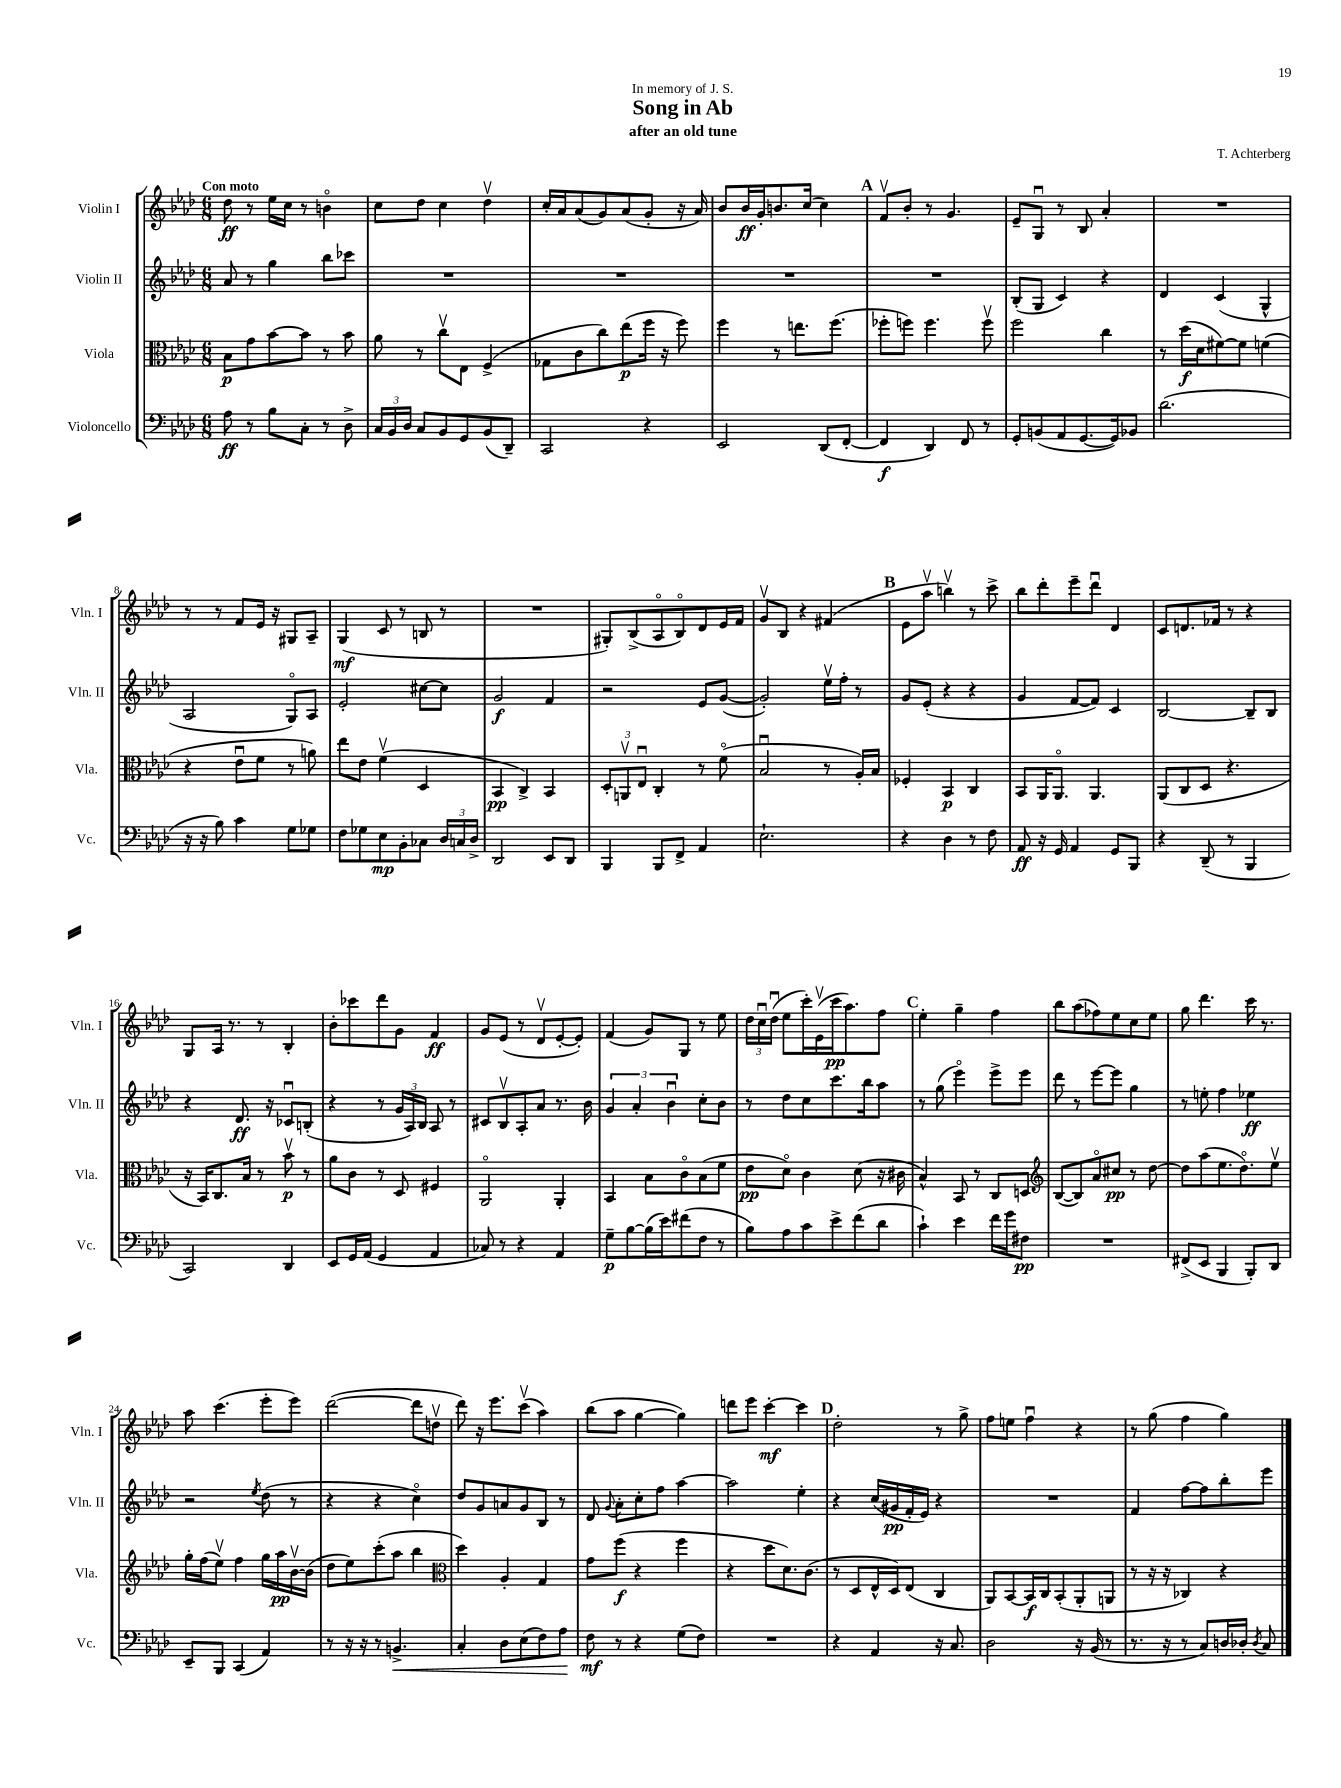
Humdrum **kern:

**kern	**kern	**kern	**kern
*staff4	*staff3	*staff2	*staff1
*clefF4	*clefC3	*clefG2	*clefG2
*k[b-e-a-d-]	*k[b-e-a-d-]	*k[b-e-a-d-]	*k[b-e-a-d-]
*M6/8	*M6/8	*M6/8	*M6/8
8A-\	8B-\L	8a-/	8dd-\
8r	8g\	8r	8r
8B-\L	[8b-\	4gg\	16ee-\LL
.	.	.	16cc\JJ
8C'\J	8b-\]J	.	8r
8r	8r	8bb-\L	4bo\
8D-^\	8b-\	8ccc-\J	.
=	=	=	=
24C/LL	8a-\	2.r	8cc\L
24BB-/	.	.	.
24D-/JJ	.	.	.
8C/L	8r	.	8dd-\J
8BB-/	8ccv\L	.	4cc\
8GG/	8E-\J	.	.
(8BB-/	(4F^/	.	4dd-v\
8DD-~/J)	.	.	.
=	=	=	=
2CC/	8G-\L	2.r	16cc'/LL
.	.	.	16a-/J
.	8c\	.	(8a-/
.	8cc\)	.	8g/)
.	(8ee-\	.	(8a-/
4r	16ff\Jk	.	8g'/J
.	16r	.	.
.	8ff\)	.	16r
.	.	.	16a-/)
=	=	=	=
2EE-/	4ff\	2.r	8b-/L
.	.	.	16b-/L
.	.	.	16g'/J
.	8r	.	8.b/
.	8.ee\L	.	.
.	.	.	(16cc/Jk
(8DD-/L	.	.	4cc\)
.	(8.ff\J	.	.
[8FF'/J	.	.	.
=	=	=	=
4FF/]	8ff-'\L	2.r	8fv/L
.	8ff\J)	.	8b-'/J
4DD-/)	4.ff\	.	8r
.	.	.	4.g/
8FF/	.	.	.
8r	8ffv\	.	.
=	=	=	=
8GG'/L	2ff\	(8B-'/L	8e-~/L
(8BB/	.	8G/J	8Gu/J
8AA-/	.	4c/)	8r
[8.GG/	.	.	8B-/
.	4cc\	4r	4a-'/
16GG/]k)	.	.	.
8BB-/J	.	.	.
=	=	=	=
(2.d-\	8r	4d-/	2.r
.	(16dd-\LL	.	.
.	16d-\J	.	.
.	[8f#\)	(4c/	.
.	8f#\]J	.	.
.	(4f\	4G^^/	.
=	=	=	=
16r	4r	2A-/	8r
16r	.	.	.
8B-\)	.	.	8r
4c\	8e-u\L	.	8f/L
.	8f\J	.	16e-/Jk
.	.	.	16r
8G\L	8r	8Go/L)	8G#/L
8G-\J	8a\)	8A-/J	8A-~/J
=	=	=	=
8F\L	8ee-\L	2e-'/	(4G/
8G-\	8e-\J	.	.
8E-\	(4fv\	.	8c/
8BB-'\	.	.	8r
8C-\J	4D-/	[8cc#\L	8B/
24D-/LL	.	8cc#\]J	8r
24C/	.	.	.
24D-^/JJ	.	.	.
=	=	=	=
2DD-/	4BB-/	2g/	2.r
.	4C^/)	.	.
8EE-/L	4BB-/	4f/	.
8DD-/J	.	.	.
=	=	=	=
4BBB-/	12D-'/L	2r	8G#'/L)
.	12AAv/	.	.
.	.	.	(8B-^/
.	12E-u/J	.	.
8BBB-/L	4C'/	.	8A-o/
8FF^/J	.	.	8B-o/)
4AA-/	8r	8e-/L	8d-/
.	(8fo\	([8g/J	16e-/L
.	.	.	16f/JJ
=	=	=	=
2.E-`\	2B-u/	2g'/])	8gv/L
.	.	.	8B-/J
.	.	.	4r
.	8r	16ee-v\LL	(4f#/
.	.	16ff'\JJ	.
.	16A-'/LL)	8r	.
.	16B-/JJ	.	.
=	=	=	=
4r	4F-'/	8g/L	8e-\L
.	.	(8e-'/J	8aa-v\J
4D-\	4BB-/	4r	4bbv\)
8r	4C/	4r	8r
8F\	.	.	8ccc^\
=	=	=	=
8AA-/	8BB-/L	4g/	8bb-\L
16r	16AA-/K	.	8ddd-'\
16GG/	8.AA-o/J	.	.
4AA-/	.	[8f/L	8eee-~\
.	4.AA-/	8f/]J)	8ddd-u\J
8GG/L	.	4c/	4d-/
8BBB-/J	.	.	.
=	=	=	=
4r	(8AA-/L	[2B-/	8c/L
.	8C/	.	8.d/
(8DD-~/	8D-/J	.	.
.	.	.	16f-/Jk
8r	4.r	.	8r
4BBB-/	.	8B-~/]L	4r
.	.	8B-/J	.
=	=	=	=
2CC/)	16r	4r	8G/L
.	16BB-/LK)	.	.
.	8.C/	.	16A-/Jk
.	.	.	8.r
.	.	8.d-/	.
.	16B-/Jk	.	.
.	8r	.	8r
.	.	16r	.
4DD-/	8b-v\	8c-u/L	4B-'/
.	8r	(8B'/J	.
=	=	=	=
8EE-/L	8a-\L	4r	8b-'\L
16GG/L	8c\J	.	8ccc-\
(16AA-/JJ	.	.	.
4GG/	8r	8r	8ddd-\
.	8D-/	24g/LL	8g\J
.	.	24A-/)	.
.	.	24B-/JJ	.
4AA-/	4F#/	8A-/	4f/
.	.	8r	.
=	=	=	=
8C-/)	2AA-o/	8c#/L	8g/L
8r	.	8B-v/	(8e-/J
4r	.	8A-'/	8r
.	.	8a-/J	8d-v/L
4AA-/	4AA-'/	8.r	[8e-'/
.	.	.	8e-'/]J)
.	.	16b-\	.
=	=	=	=
8G~\L	4BB-/	6g/	(4f/
[8B-\	.	.	.
.	.	6a-'/	.
(16B-\]L	8B-\L	.	8g/L)
16e-\J)	.	.	.
.	.	6b-u\	.
(8f#\	8co\	.	8G/J
8F\J	(8B-\	8cc'\L	8r
8r	8f\J	8b-\J	8ee-\
=	=	=	=
8B-\L)	8e-\L	8r	24dd-\LL
.	.	.	24ccu\
.	.	.	(24dd-u\JJ
8A-\	8d-o\J)	8dd-\L	8ee-\L
8c\	4c\	8cc\	16ccc'\L)
.	.	.	(16e-v\
8e-^\	.	8.ccc\	16ccc\J
.	.	.	8.aa-\)
(8f\	(8d-\	.	.
.	.	16bb-\k	.
8d-\J	16r	8aa-\J	8ff\J
.	16c#\	.	.
=	=	=	=
4c`\)	4B-^^/)	8r	4ee-'\
.	.	(8gg\	.
4e-\	8BB-/	4eee-o\)	4gg~\
.	8r	.	.
16f\LL	8C/L	8eee-^\L	4ff\
16g\J	.	.	.
8F#\J	8D/J	8eee-\J	.
=	=	=	=
*	*clefG2	*	*
2.r	([8B-/L	8ddd-\	8bb-\L
.	8B-/])	8r	(8aa-\
.	8a-o/	[8eee-\L	8ff-\)
.	8cc#/J	8eee-\]J	8ee-\
.	8r	4gg\	8cc\
.	[8dd-\	.	8ee-\J
=	=	=	=
(8FF#^/L	8dd-\]L	8r	8gg\
8EE-/J	(8aa-\	8ee'\	4.ddd-\
4BBB-/	8.ee-\	4ff\	.
.	8.dd-o\)	.	.
8BBB-'/L)	.	4ee-\	16ccc\
.	.	.	8.r
8DD-/J	8ee-v\J	.	.
=	=	=	=
8EE-~/L	16gg'\LL	2r	8aa-\
.	(16ff\J	.	.
8BBB-/J	8ee-v\J)	.	(4.ccc\
(4CC/	4ff\	.	.
.	.	8qee-/	.
4AA-/)	16gg\LL	(8dd-\	8eee-'\L
.	16aa-\	.	.
.	[16b-v\	8r	8eee-\J)
.	(16b-\]JJ	.	.
=	=	=	=
8r	8dd-\L	4r	([2ddd-\
16r	8ee-\)	.	.
16r	.	.	.
8r	(8ccc'\	4r	.
4.BB^/	8aa-\J	.	.
.	4bb-\	4cco\)	8ddd-\]L
.	.	.	8ddv\J
=	=	=	=
*	*clefC3	*	*
4C'/	4dd-\)	8dd-/L	8ddd-\)
.	.	8g/	16r
.	.	.	8.eee-\L
8D-\L	4A-'/	8a/	.
(8E-\	.	8g/	(8cccv\J
8F\)	4G/	8B-/J	4aa-\)
8A-\J	.	8r	.
=	=	=	=
8F\	8g\L	8d-/	(8bb-\L
.	.	8qqg/	.
8r	(8ff\J	8a-'\L	8aa-\J
4r	4r	8cc'\	[4gg\
.	.	8ff\J	.
(8G\L	4ff\	[4aa-\	4gg\])
8F\J)	.	.	.
=	=	=	=
2.r	4r	2aa-\]	8ddd\L
.	.	.	8eee-\J
.	8dd-\L	.	[4ccc'\
.	8.d-\)	.	.
.	.	4ee-'\	4ccc\]
.	(8.c\J	.	.
=	=	=	=
4r	8r	4r	2dd-'\
.	8D-/L	.	.
4AA-/	16E-^^/L	(16cc/LL	.
.	16D-/J)	16g#/	.
.	(8E-/J	16f'/	.
.	.	16e-/JJ)	.
16r	4C/	4r	8r
8.C/	.	.	.
.	.	.	8gg^\
=	=	=	=
2D-\	8AA-/L)	2.r	8ff\L
.	[8BB-/	.	8ee\J
.	16BB-/]L	.	4ffu\
.	16C/J	.	.
.	(8BB-'/	.	.
16r	8AA-'/	.	4r
(16BB-/	.	.	.
8r	8AA/J	.	.
=	=	=	=
8.r	8r	4f/	8r
.	16r	.	(8gg\
16r	16r	.	.
8r	4C-/)	[8ff\L	4ff\
8C/L)	.	8ff\]	.
16D/L	4r	8bb-'\	4gg\)
16D-'/JJ	.	.	.
8qD-/	.	.	.
8C/	.	8eee-\J	.
==	==	==	==
*-	*-	*-	*-
